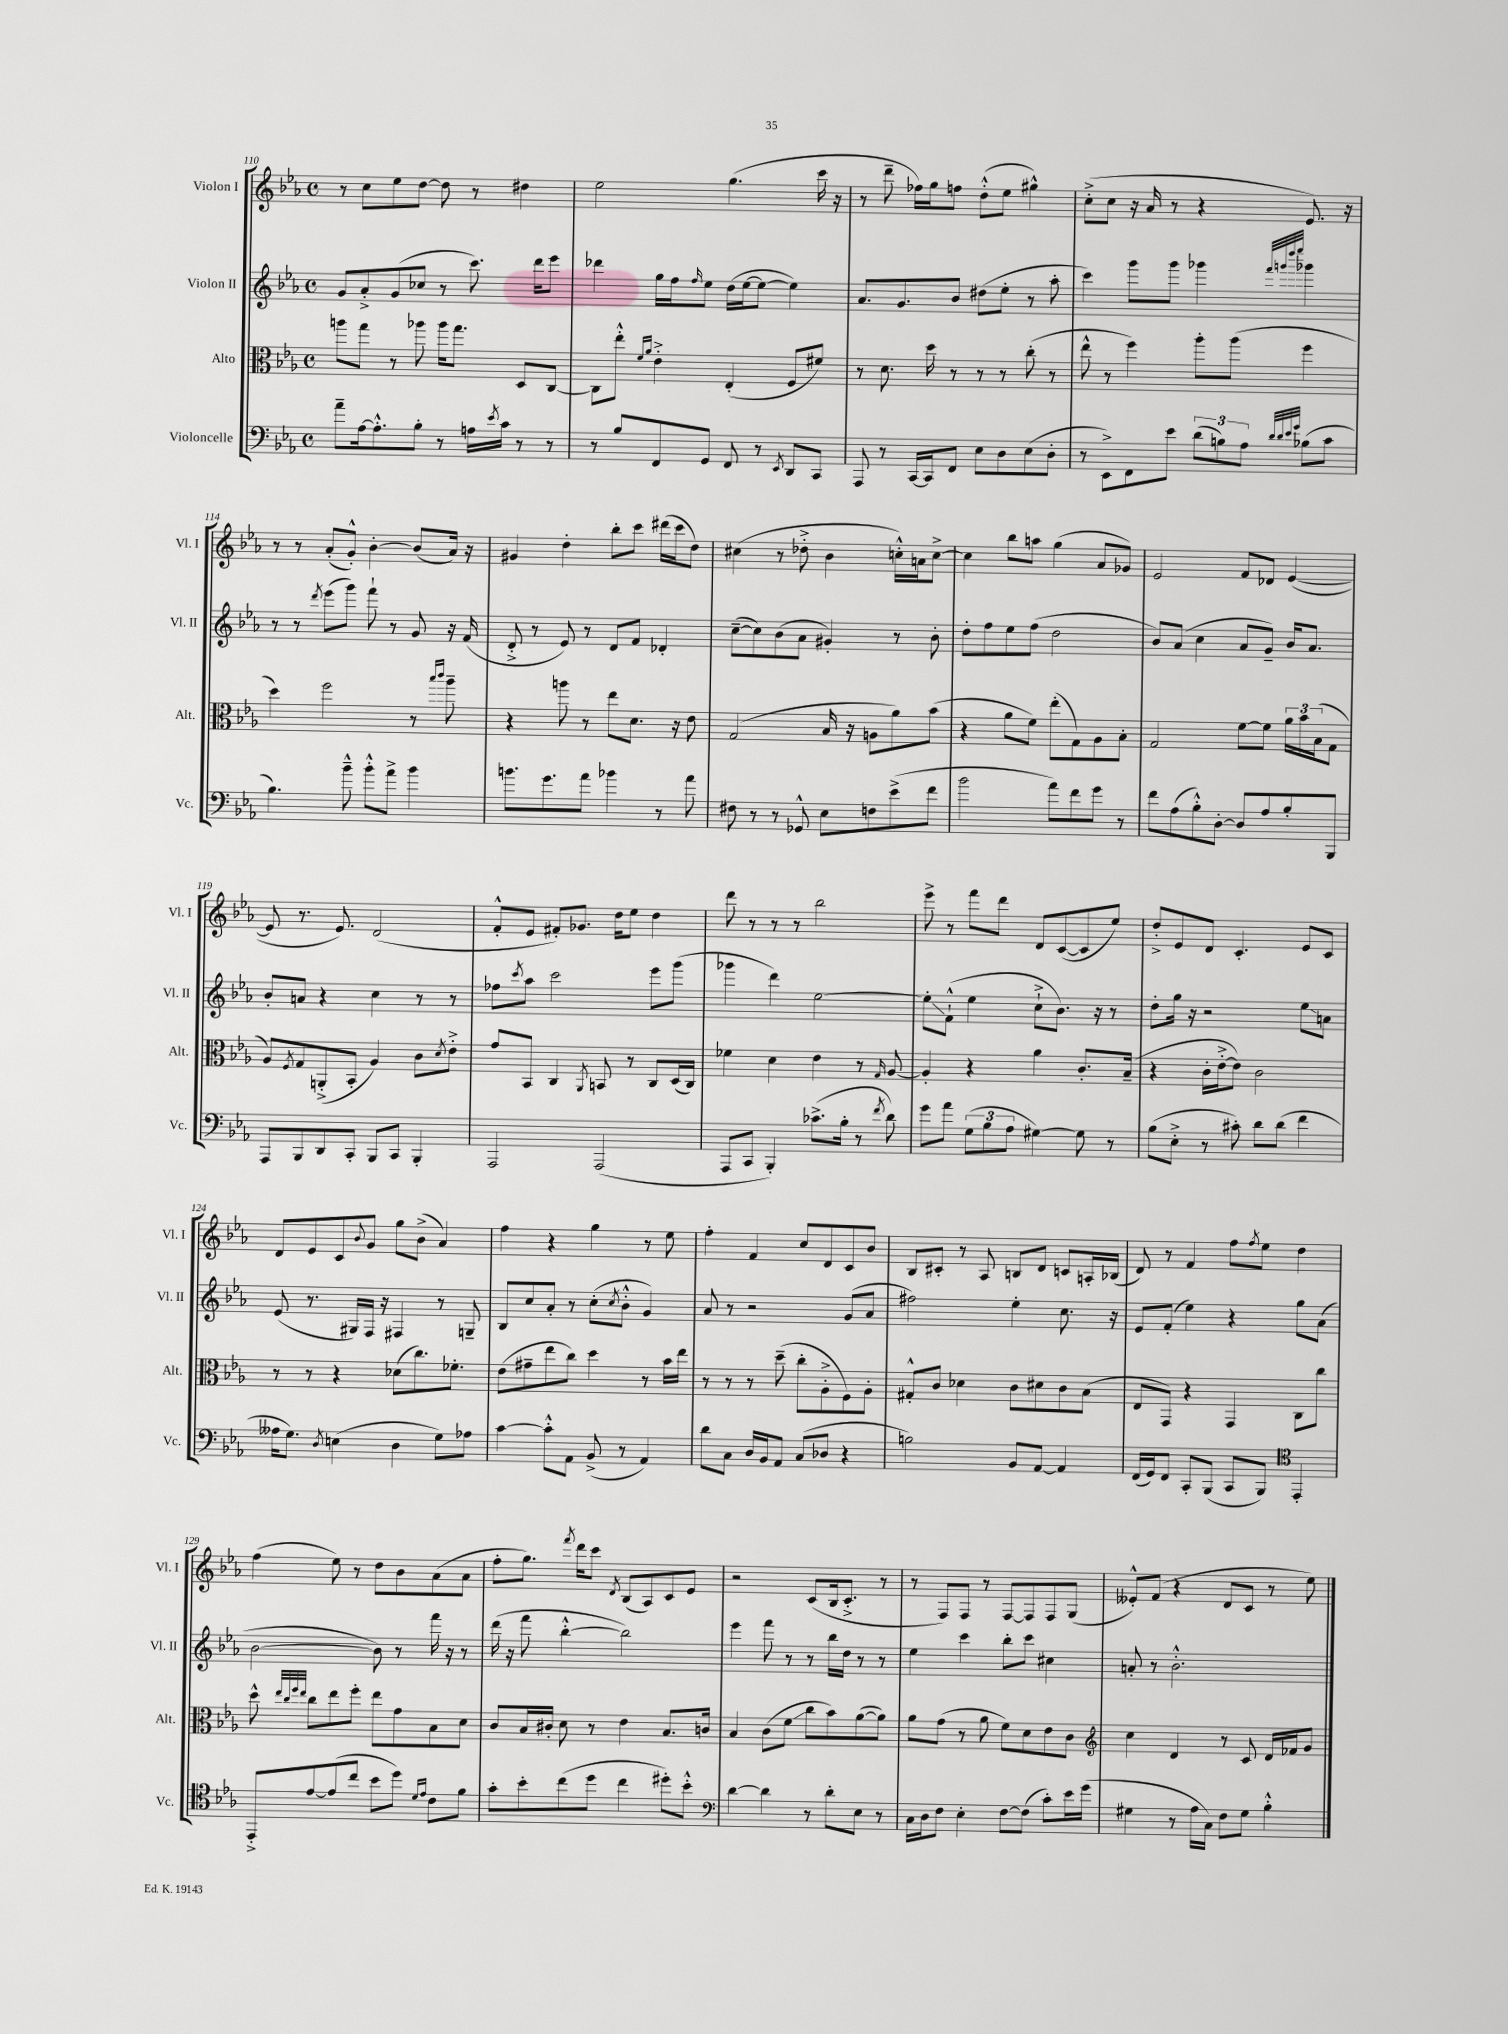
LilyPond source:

<<
\new StaffGroup <<
\new Staff = "s0" \with { instrumentName = "Violon I" shortInstrumentName = "Vl. I" } {
    \clef treble \key ees \major \defaultTimeSignature \time 4/4
    r8 c''8 ees''8 d''8~ d''8 r8 dis''4 |
    ees''2 g''4.( c'''16 r16 |
    r8 d'''8-- fes''16) g''16 f''8 d''8-.-^( ees''8 gis''4-^) |
    c''8-.->( c''8 r16 aes'16 r8 r4 ees'8.) r16 |
    r8 r8 aes'8-.( g'8-.-^) bes'4~-. bes'8( aes'16) r16 |
    gis'4 d''4-. bes''8-. c'''8 dis'''16( c'''16 d''8) |
    cis''4( r8 des''8-.-> bes'4 c''16-.-^) a'16 c''8~-> |
    c''4 bes''8 a''8 g''4( aes'8 ges'8) |
    ees'2 f'8 des'8 ees'4~( |
    ees'8 r8. ees'8.) d'2( |
    f'8-.-^ ees'8 fis'8-.) ges'8. d''16 ees''8 d''4 |
    d'''8 r8 r8 r8 bes''2 |
    ees'''8-> r8 f'''8 d'''8 d'8 c'8~( c'8 ees''8) |
    d''8-.-> ees'8 d'8 c'4.-. ees'8 c'8 |
    d'8 ees'8 c'8 \appoggiatura { bes'8 } g'8 g''8 bes'8->( aes'4) |
    f''4 r4 g''4 r8 ees''8 |
    f''4-. f'4 c''8 d'8 c'8 bes'8 |
    bes8 cis'8-. r8 aes8 b8 d'8 c'8 a16-. bes16( |
    d'8) r8 f'4 f''8 \acciaccatura { f''8 } ees''8 d''4 |
    f''4( ees''8) r8 d''8 bes'8 aes'8( aes'8 |
    f''8-. g''8.) \acciaccatura { f'''8 } d'''16 c'''8 \acciaccatura { d'8 } bes8( aes8) c'8 ees'8 |
    r2 c'8( bes16 c'8.-.-> r8 |
    r8 f8) f8 r8 f8~ f8 f8 g8( |
    eeses'8-.-^) f'8( r4 d'8 c'8 r8 ees''8) \bar "|." |
}
\new Staff = "s1" \with { instrumentName = "Violon II" shortInstrumentName = "Vl. II" } {
    \clef treble \key ees \major \defaultTimeSignature \time 4/4
    g'8 aes'8-.-> g'8( ces''8 r8 c'''8.) d'''16 ees'''8 |
    des'''4 g''16 f''16 \grace { f''16 } ees''8 d''16( ees''16~ ees''8~ ees''4) |
    aes'8. g'8. bes'8 dis''8( ees''8-. r8 aes''8-. |
    c'''4) g'''8 g'''8 ges'''4 \grace { f'''32 g'''32 d''''32 ees''''32 } ges'''4 |
    r8 r8 \acciaccatura { d'''8 } ees'''8( g'''8) f'''8-! r8 g'8 r16 f'16( |
    d'8-.-> r8 ees'8) r8 d'8 f'8 des'4-. |
    c''8~--( c''8) bes'8( aes'8 gis'4-.) r8 bes'8-. |
    d''8-. f''8 ees''8 f''8( d''2 |
    bes'8) aes'8( c''4 aes'8 g'8--) bes'16 aes'8. |
    bes'8-. a'8 r4 c''4 r8 r8 |
    fes''8 \acciaccatura { c'''8 } aes''8 c'''2 ees'''8 g'''8( |
    ges'''4 d'''4) ees''2~ |
    ees''8-.\glissando f'8-!-^( ees''4 c''8-!-> bes'8.) r16 r8 |
    d''8-. g''16 r16 r2 ees''8\glissando a'8 |
    ees'8( r8. gis16) f16 r16 fis4 r8 g8-- |
    bes8 c''8 aes'8-. r8 c''8-.( \acciaccatura { c''8 } bes'8-.-^ g'4) |
    aes'8 r8 r2 g'8( aes'8 |
    fis''2) ees''4-. c''8. r16 |
    ees'8 f'8-.( ees''4) r4 g''8 aes'8( |
    bes'2~ bes'8) r8 f'''16 r16 r8 |
    d'''16( r16 f'''8 bes''4~-.-^ bes''2) |
    ees'''4 f'''8 r8 r8 bes''16 d''16 r8 r8 |
    ees''4 c'''4 bes''8-. c'''8 cis''4 |
    a'8-. r8 bes'2.-.-^ \bar "|." |
}
\new Staff = "s2" \with { instrumentName = "Alto" shortInstrumentName = "Alt." } {
    \clef alto \key ees \major \defaultTimeSignature \time 4/4
    a''8 g''8 r8 aes''8 aes''16 g''8. d8 c8~ |
    c8 ees''8-.-^ \grace { f'16 aes'16 } ees'4-.-> ees4-.( f8 fis'8) |
    r8 d'8. d''16 r8 r8 r8 c''8-.( r8 |
    ees''8-^ r8 f''4) aes''8-. aes''8( f''4 |
    d''4) f''2 r8 \grace { bes''16 c'''16 } aes''8-- |
    r4 a''8 r8 ees''8 d'8. r16 ees'8 |
    g2( bes16 r16 a8 aes'8) bes'8( |
    r4 aes'8 f'8) ees''8-.( g8) aes8 bes8-. |
    g2 f'8~ f'8 \tuplet 3/2 { aes'16 bes'16 bes16( } g8 |
    aes8) \acciaccatura { f8 } g8 a,8-.->( bes,8-. aes4) c'8 \acciaccatura { d'8 } ees'8-.-> |
    g'8 bes,8 c4 \acciaccatura { aes,8 } b,8 r8 c8 d16( c16) |
    fes'4 d'4 ees'4 r8 \grace { g16 } aes8~ |
    aes4-. r4 aes'4 c'8.-. bes16--( |
    r4 c'16-. ees'16~-.-> ees'8) c'2 |
    r8 r8 r4 des'8( c''8.) fes'8.-. |
    ees'8( gis'8-- ees''8 c''8) d''4 r8 bes'16 ees''16 |
    r8 r8 r8 d''8--( c''8-. aes8-.-> f8) aes8-. |
    gis8-.-^ c'8 des'4 c'8 dis'8 c'8 bes8( |
    ees8 g,8) r4 g,4 c8 c''8 |
    d''8-^ \grace { ees''32 c''32 f''32 ees''32 } c''8 ees''8 f''8-. ees''8 g'8 bes8 d'8 |
    c'8 bes16 cis'16-. d'8 r8 ees'4 bes8. c'16 |
    bes4 c'8( f'8\glissando c''8 bes'8) aes'8~( aes'8) |
    aes'8 g'8( r8 aes'8 f'8) d'8 ees'8 c'8 |
    \clef treble c''4 d'4 r8 c'8 d'16 fes'16 g'8 \bar "|." |
}
\new Staff = "s3" \with { instrumentName = "Violoncelle" shortInstrumentName = "Vc." } {
    \clef bass \key ees \major \defaultTimeSignature \time 4/4
    aes'8-- aes16~ aes8.-.-^ bes8-. r8 a16 \acciaccatura { ees'8 } c'16 r8 r8 |
    r8 bes8 f,8 g,8 f,8 r8 \acciaccatura { ees,8 } d,8 c,8 |
    aes,,8 r8 c,16~ c,16 f,8 ees8 d8 ees8( d8-. |
    r8 ees,8->) f,8 ees'8 \tuplet 3/2 { d'8( b8) aes8 } \grace { d'32 d'32 ees'32 g'32 } bes8( c'8 |
    bes4.) bes'8---^ bes'8-.-^ aes'8-> bes'4 |
    b'8. g'8. aes'8 bes'4 r8 aes'8 |
    fis8 r8 r8 ges,8-^ ees8 f8 ees'8->( f'8 |
    bes'2 aes'8) f'8 g'8 r8 |
    f'8 aes8( bes8-.-^) d8~-. d8 aes8 bes8-. bes,,8 |
    aes,,8 bes,,8 d,8 c,8-. bes,,8 c,8 bes,,4-. |
    aes,,2 aes,,2( |
    aes,,8 c,8 bes,,4-.) ces'8.->( bes16-. r8 \acciaccatura { f'8 } d'8) |
    g'8 aes'8 \tuplet 3/2 { g8( bes8 aes8 } gis4~) gis8 r8 |
    bes8( ees8-.-> r8 cis'8-.) d'8 d'8( f'4 |
    aeses16 g8.) \acciaccatura { d8 } e4( d4 g8) aes8 |
    c'4~ c'8-.-^ aes,8 bes,8->( r8 aes,4) |
    d'8 c8 d16 bes,16 aes,8 c8( des8 r4 |
    b2) bes,8 aes,8~ aes,4 |
    f,16( g,16) f,8 c,8-. bes,,8( c,8 bes,,8) \clef tenor ees,4-. |
    ees,8-.-> ees'8~ ees'8( c''8 bes'8 d''8) \grace { d'16 ees'16 } c'8 f'8 |
    g'8-. bes'8-. c''8( d''8 c''4 dis''8-.) bes'8-.-^ |
    \clef bass d'4~ d'4 r8 d'8-. ees8 r8 |
    c16 d16 f8 ees4-. f8~ f8( c'8-.) ees'16 g'16( |
    gis4 r8 aes16 c16) f8 gis8 bes4-.-^ \bar "|." |
}
>>
>>
\layout { \context { \Score currentBarNumber = #110 } }
